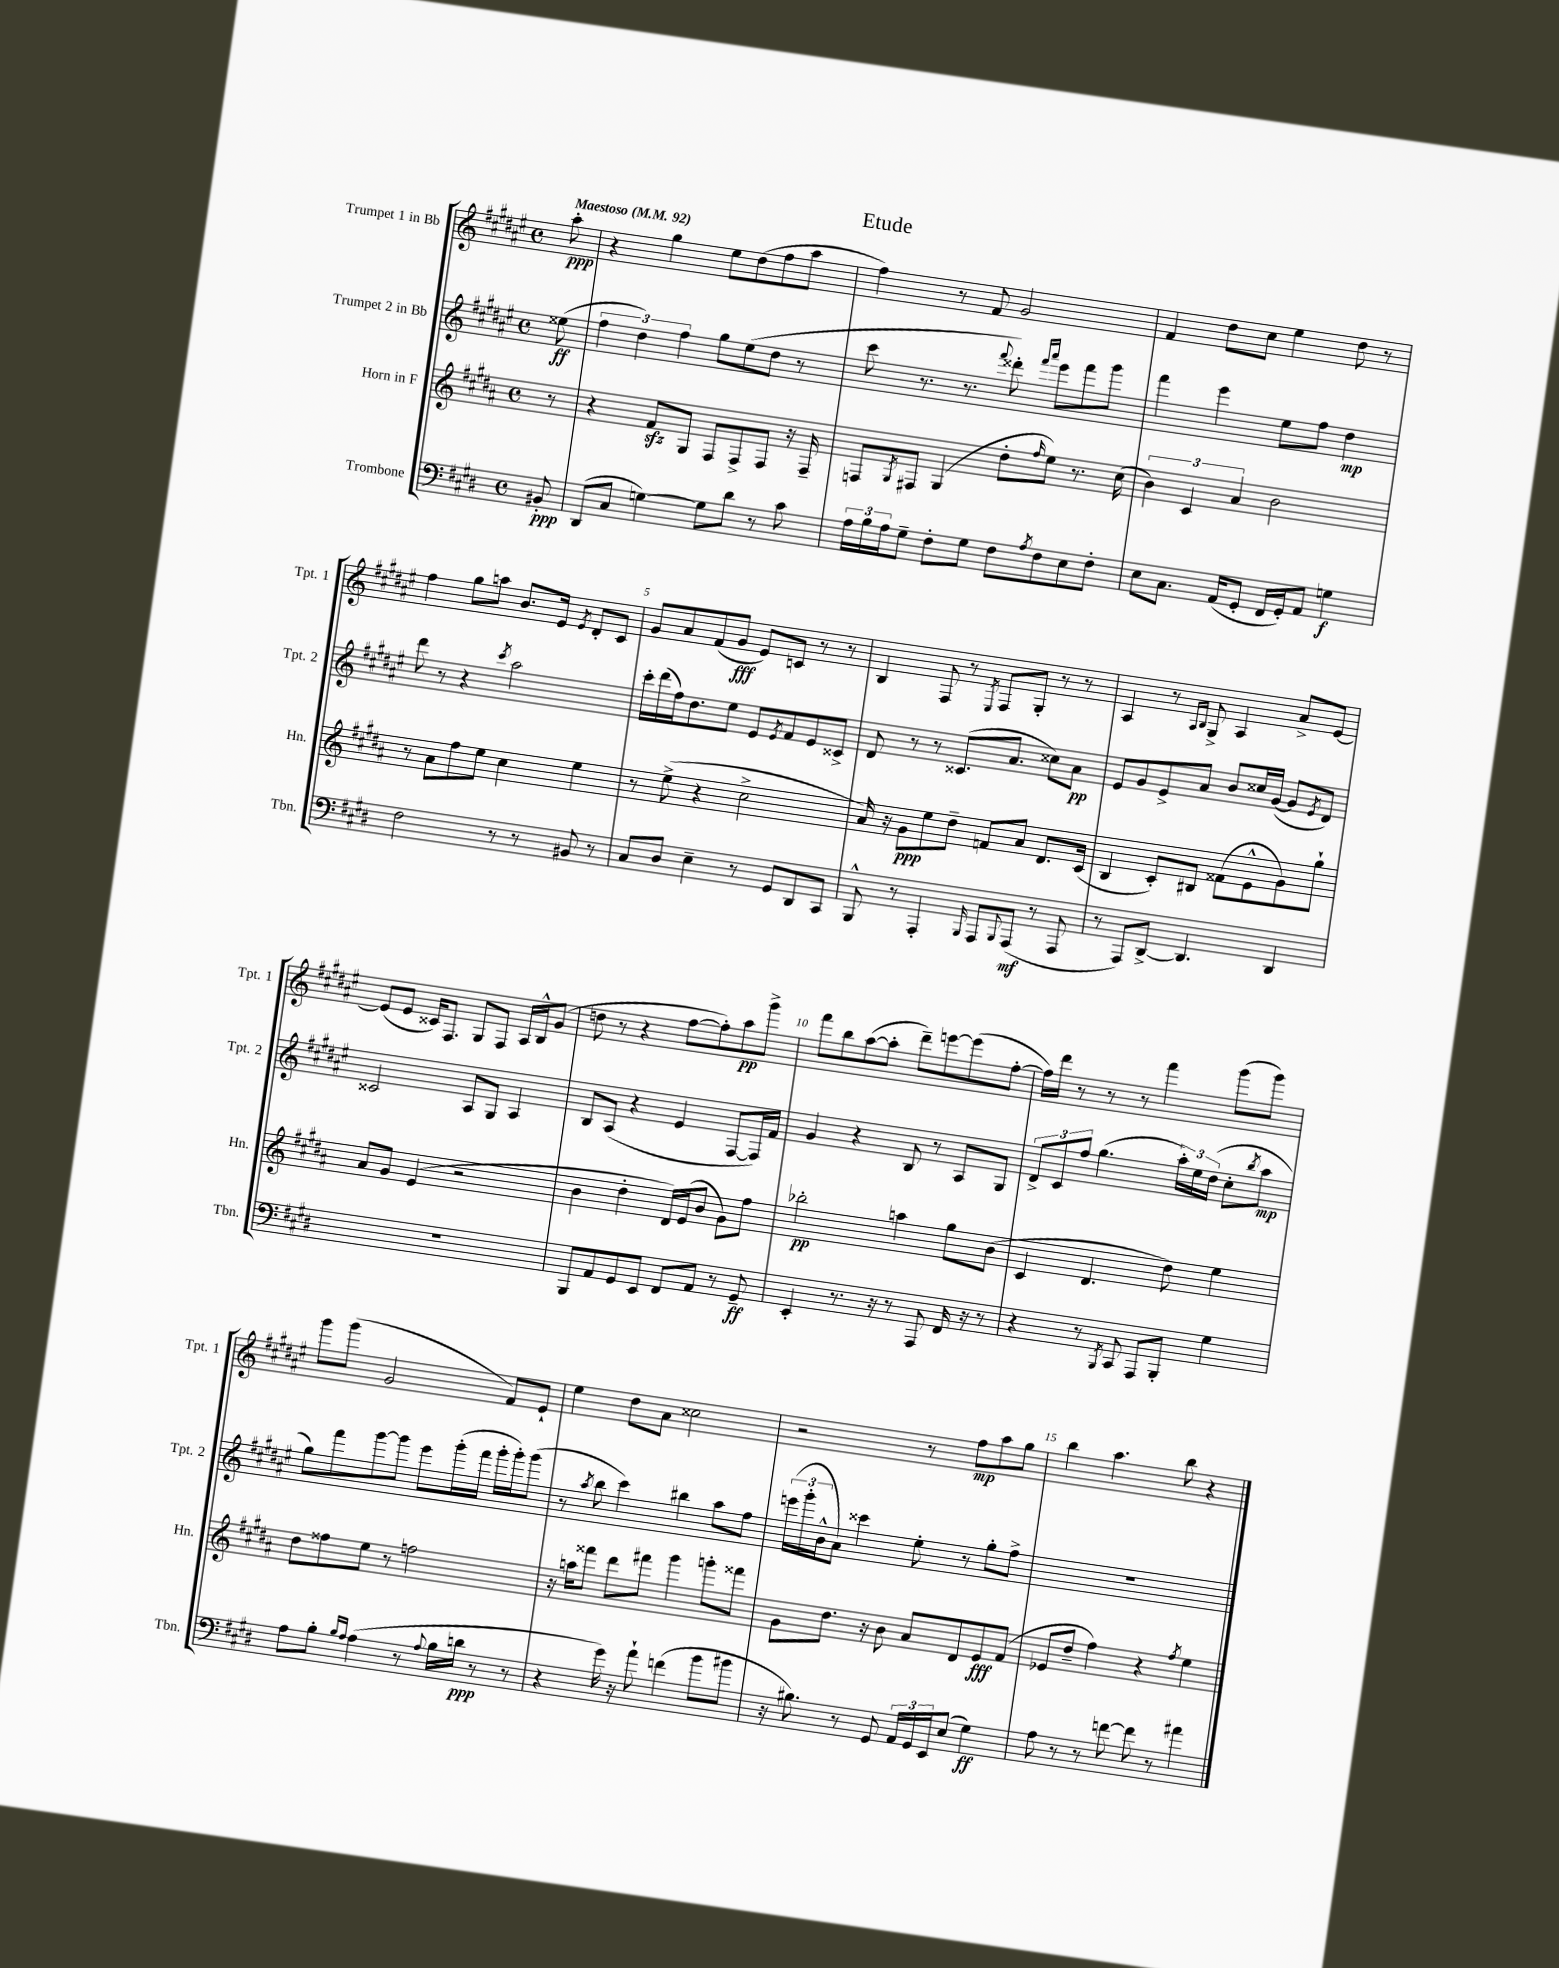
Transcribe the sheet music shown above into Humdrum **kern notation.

**kern	**dynam	**kern	**dynam	**kern	**dynam	**kern	**dynam
*part4	*part4	*part3	*part3	*part2	*part2	*part1	*part1
*staff4	*staff4	*staff3	*staff3	*staff2	*staff2	*staff1	*staff1
*I"Trombone	*	*I"Horn in F	*	*I"Trumpet 2 in Bb	*	*I"Trumpet 1 in Bb	*
*I'Tbn.	*	*I'Hn.	*	*I'Tpt. 2	*	*I'Tpt. 1	*
*clefF4	*	*clefG2	*	*clefG2	*	*clefG2	*
*k[f#c#g#d#]	*	*k[f#c#g#d#a#]	*	*k[f#c#g#d#a#e#]	*	*k[f#c#g#d#a#e#]	*
*M4/4	*	*M4/4	*	*M4/4	*	*M4/4	*
*met(c)	*	*met(c)	*	*met(c)	*	*met(c)	*
*MM92	*	*MM92	*	*MM92	*	*MM92	*
=	=	=	=	=	=	=	=
!	!	!	!	!	!	!LO:TX:a:B:t=Maestoso	!
8BB#X'/	ppp	8r	.	(8ee##X\	ff	8aa#'\	ppp
=1	=1	=1	=1	=1	=1	=1	=1
(8DD#/L	.	4r	.	6ff#\	.	4r	.
8C#/J	.	.	.	.	.	.	.
.	.	.	.	6dd#\)	.	.	.
[4Gn\)	.	8f#zz/L	.	.	.	4gg#\	.
.	.	.	.	6ff#\	.	.	.
.	.	8G#/J	.	.	.	.	.
8G\L]	.	8F#/L	.	8gg#\L	.	8ee#\L	.
8d#\J	.	8F#^/	.	(8ee#\	.	(8dd#\	.
8r	.	8F#/J	.	8dd#\J	.	8ff#\	.
8c#\	.	16r	.	8r	.	8aa#\J	.
.	.	16F#~/	.	.	.	.	.
=2	=2	=2	=2	=2	=2	=2	=2
24A\LL	.	8Fn/L	.	8ccc#\	.	4ff#\)	.
24B\	.	.	.	.	.	.	.
24A\J	.	.	.	.	.	.	.
.	.	8qG#/	.	.	.	.	.
8G#~\J	.	8F#X/J	.	8.r	.	.	.
8F#'\L	.	(4G#/	.	.	.	8r	.
.	.	.	.	8.r	.	.	.
8G#\J	.	.	.	.	.	8f#/	.
.	.	.	.	8qqfff#/	.	.	.
8F#\L	.	8dd#'\L	.	8ddd##X'\)	.	2g#/	.
.	.	.	.	16qqfff#/LL	.	.	.
8qA/	.	16qqff#/	.	16qqaaa#/JJ	.	.	.
8F#\	.	8ee\J)	.	8eee#\L	.	.	.
8E\	.	8.r	.	8fff#\	.	.	.
8F#'\J	.	.	.	8ggg#\J	.	.	.
.	.	(16cc#\	.	.	.	.	.
=3	=3	=3	=3	=3	=3	=3	=3
8E\L	.	6b\)	.	4fff#\	.	4f#/	.
8.C#\J	.	.	.	.	.	.	.
.	.	6c#/	.	.	.	.	.
.	.	.	.	4eee#\	.	8dd#\L	.
(16AA/KL	.	.	.	.	.	.	.
.	.	6a#/	.	.	.	.	.
8GG#'/J	.	.	.	.	.	8cc#\J	.
16FF#/LL	.	2b\	.	8ee#\L	.	4ee#\	.
16GG#'/J)	.	.	.	.	.	.	.
8AA/J	.	.	.	8ff#\J	.	.	.
4Gn\	f	.	.	4dd#\	mp	8dd#\	.
.	.	.	.	.	.	8r	.
!!LO:LB:g=z
=4	=4	=4	=4	=4	=4	=4	=4
2F#\	.	8r	.	8ddd#\	.	4ff#\	.
.	.	8a#\L	.	8r	.	.	.
.	.	8ff#\	.	4r	.	8gg#\L	.
.	.	8ee\J	.	.	.	8aan\J	.
.	.	.	.	8qccc#/	.	.	.
8r	.	4cc#\	.	2aa#\	.	8.b/L	.
8r	.	.	.	.	.	.	.
.	.	.	.	.	.	16e#/Jk	.
.	.	.	.	.	.	8qe#/	.
8BB#X/	.	4ee\	.	.	.	8d#'/L	.
8r	.	.	.	.	.	8c#/J	.
=5	=5	=5	=5	=5	=5	=5	=5
8C#/L	.	8r	.	16ccc#'\LL	.	8g#/L	.
.	.	.	.	(16ddd#\	.	.	.
8D#/J	.	(8ee^\	.	16ff#\J)	.	8a#/	.
.	.	.	.	8.dd#\	.	.	.
4E~\	.	4r	.	.	.	(8f#/	.
.	.	.	.	8ee#\J	.	8g#/J	fff
8r	.	2cc#^\	.	8e#/L	.	8e#/L)	.
.	.	.	.	8qe#/	.	.	.
8GG#/L	.	.	.	8f#/	.	8cn/J	.
8DD#/	.	.	.	8e#/	.	8r	.
8CC#/J	.	.	.	8c##X^/J	.	8r	.
=6	=6	=6	=6	=6	=6	=6	=6
8BBB^^/	.	16a#/)	.	8d#/	.	4B/	.
.	.	16r	.	.	.	.	.
8r	.	8g#\L	ppp	8r	.	.	.
4AAA'/	.	8ee\	.	8r	.	8F#/	.
.	.	8dd#~\J	.	(8.c##X/L	.	8r	.
16qqBBB/	.	.	.	.	.	8qE#/	.
8AAA/L	.	8fn/L	.	.	.	8F#/L	.
.	.	.	.	8.a#/J	.	.	.
8qqBBB/	.	.	.	.	.	.	.
(8AAA/J	mf	8a#/J	.	.	.	8G#'/J	.
8r	.	8.d#/L	.	8cc##X\L)	.	8r	.
8AAA/	.	.	.	8a#\J	pp	8r	.
.	.	(16c#/Jk	.	.	.	.	.
=7	=7	=7	=7	=7	=7	=7	=7
8r	.	4B/	.	8e#/L	.	4A#/	.
8AAA/L)	.	.	.	8g#/	.	.	.
[8DD#^/J	.	8c#'/L)	.	8e#^/	.	8r	.
.	.	.	.	.	.	16qqA#/LL	.
.	.	.	.	.	.	16qqB/JJ	.
4.DD#/]	.	8B#X/J	.	8a#/J	.	8G#^/	.
.	.	(8f##X\L	.	8b/L	.	4A#/	.
.	.	8e^^\	.	16cc##X/L	.	.	.
.	.	.	.	([16g#/JJ	.	.	.
4DD#/	.	8g#\)	.	8g#/L]	.	8a#^/L	.
.	.	.	.	8qe#/	.	.	.
.	.	8gg#`\J	.	8d#/J)	.	[8e#/J	.
!!LO:LB:g=z
=8	=8	=8	=8	=8	=8	=8	=8
1r	.	8a#/L	.	2c##X/	.	(8e#/L]	.
.	.	8g#/J	.	.	.	8e#/J	.
.	.	(4e/	.	.	.	16c##X/KL)	.
.	.	.	.	.	.	8.F#/J	.
.	.	2r	.	8A#/L	.	8G#/L	.
.	.	.	.	8G#/J	.	8F#/J	.
.	.	.	.	4A#/	.	16A#/LL	.
.	.	.	.	.	.	16B^^/J	.
.	.	.	.	.	.	(8g#/J	.
=9	=9	=9	=9	=9	=9	=9	=9
8BBB/L	.	4b\	.	8B/L	.	8ddn\	.
8AA/	.	.	.	(8A#/J	.	8r	.
8GG#/	.	4dd#'\	.	4r	.	4r	.
8EE/J	.	.	.	.	.	.	.
8FF#/L	.	16d#/LL)	.	4e#/	.	[8ff#\L	.
.	.	(16e/J	.	.	.	.	.
8AA/J	.	8b/J	.	.	.	8ff#'\])	.
8r	.	8g#\L)	.	[8F#/L	.	8aa#\	pp
8GG#~/	ff	8ff#\J	.	16F#/L])	.	8ggg#^\J	.
.	.	.	.	16f#/JJ	.	.	.
=10	=10	=10	=10	=10	=10	=10	=10
4EE'/	.	2bb-X'\	pp	4g#/	.	8fff#\L	.
.	.	.	.	.	.	8bb\	.
8.r	.	.	.	4r	.	([8aa#\	.
.	.	.	.	.	.	8aa#'\J]	.
16r	.	.	.	.	.	.	.
8r	.	4aan\	.	8B/	.	8ddd#~\L)	.
8AAA/	.	.	.	8r	.	[8eeen\	.
16FF#/	.	8gg#\L	.	8A#/L	.	(8eee\]	.
16r	.	.	.	.	.	.	.
8r	.	(8b\J	.	8G#/J	.	[8ff#'\J	.
=11	=11	=11	=11	=11	=11	=11	=11
4r	.	4c#/	.	12d#^/L	.	16ff#\LL])	.
.	.	.	.	.	.	16ddd#\JJ	.
.	.	.	.	12c#/	.	.	.
.	.	.	.	.	.	8r	.
.	.	.	.	12ff#/J	.	.	.
8r	.	4.d#/	.	(4.gg#\	.	8r	.
8qBBB/	.	.	.	.	.	.	.
8CC#/	.	.	.	.	.	8r	.
8AAA/L	.	.	.	.	.	4fff#\	.
8BBB'/J	.	8dd#\)	.	24aa#'\LL)	.	.	.
.	.	.	.	24ee#\	.	.	.
.	.	.	.	(24dd#\JJ	.	.	.
4G#\	.	4ee\	.	8cc#'\L	.	(8ggg#\L	.
.	.	.	.	8qbb/	.	.	.
.	.	.	.	8aa#\J	mp	8ggg#\J)	.
!!LO:LB:g=z
=12	=12	=12	=12	=12	=12	=12	=12
8A\L	.	8dd#\L	.	8gg#\L)	.	8ggg#\L	.
8B'\J	.	8ff##X\	.	8fff#\	.	(8ggg#\J	.
16qqB/LL	.	.	.	.	.	.	.
16qqA/JJ	.	.	.	.	.	.	.
(4A\	.	8ee\J	.	[8ggg#\	.	2g#/	.
.	.	8r	.	8ggg#\J]	.	.	.
8r	.	2ffn\	.	8eee#\L	.	.	.
8qqA/	.	.	.	.	.	.	.
16B\LL	.	.	.	(16ggg#'\L	.	.	.
16dn\JJ	ppp	.	.	16fff#\JJ	.	.	.
8r	.	.	.	16ggg#'\LL	.	8f#/L)	.
.	.	.	.	16ggg#'\J)	.	.	.
8r	.	.	.	(8ggg#\J	.	8e#`/J	.
=13	=13	=13	=13	=13	=13	=13	=13
4r	.	16r	.	8r	.	4ee#\	.
.	.	16aan\KL	.	.	.	.	.
.	.	.	.	8qaa#/	.	.	.
.	.	8fff##X\J	.	8bb\	.	.	.
16g#\)	.	8ddd#\L	.	4ccc#\)	.	8dd#\L	.
16r	.	.	.	.	.	.	.
8a`\	.	8fff#X\J	.	.	.	8a#\J	.
(4fn\	.	4ggg#\	.	4bb#X\	.	2cc##X\	.
8b\L	.	8gggn'\L	.	8aa#\L	.	.	.
8b#X\J	.	8fff##X\J	.	8ff#\J	.	.	.
=14	=14	=14	=14	=14	=14	=14	=14
16r	.	8g#\L	.	(24eeen\LL	.	2r	.
.	.	.	.	24ggg#'\	.	.	.
8.B#X\)	.	.	.	.	.	.	.
.	.	.	.	24b^^\J	.	.	.
.	.	8.dd#\J	.	8a#\J)	.	.	.
8r	.	.	.	4ccc##X\	.	.	.
.	.	16r	.	.	.	.	.
8GG#/	.	8b\	.	.	.	.	.
24AA/LL	.	8a#/L	.	8ee#'\	.	8r	.
24GG#/	.	.	.	.	.	.	.
24EE/J	.	.	.	.	.	.	.
(8E/J	.	8d#/	.	8r	.	8ff#\L	mp
4G#\)	ff	8e/	fff	8gg#'\L	.	8aa#\	.
.	.	(8f#/J	.	8ff#^\J	.	8gg#\J	.
=15	=15	=15	=15	=15	=15	=15	=15
8A\	.	8e-X/L	.	1r	.	4bb\	.
8r	.	8dd#~/J	.	.	.	.	.
8r	.	4ff#\)	.	.	.	4.aa#\	.
[8fn\	.	.	.	.	.	.	.
8f\]	.	4r	.	.	.	.	.
8r	.	.	.	.	.	8bb\	.
.	.	8qff#/	.	.	.	.	.
4a#X\	.	4ee\	.	.	.	4r	.
==	==	==	==	==	==	==	==
*-	*-	*-	*-	*-	*-	*-	*-
